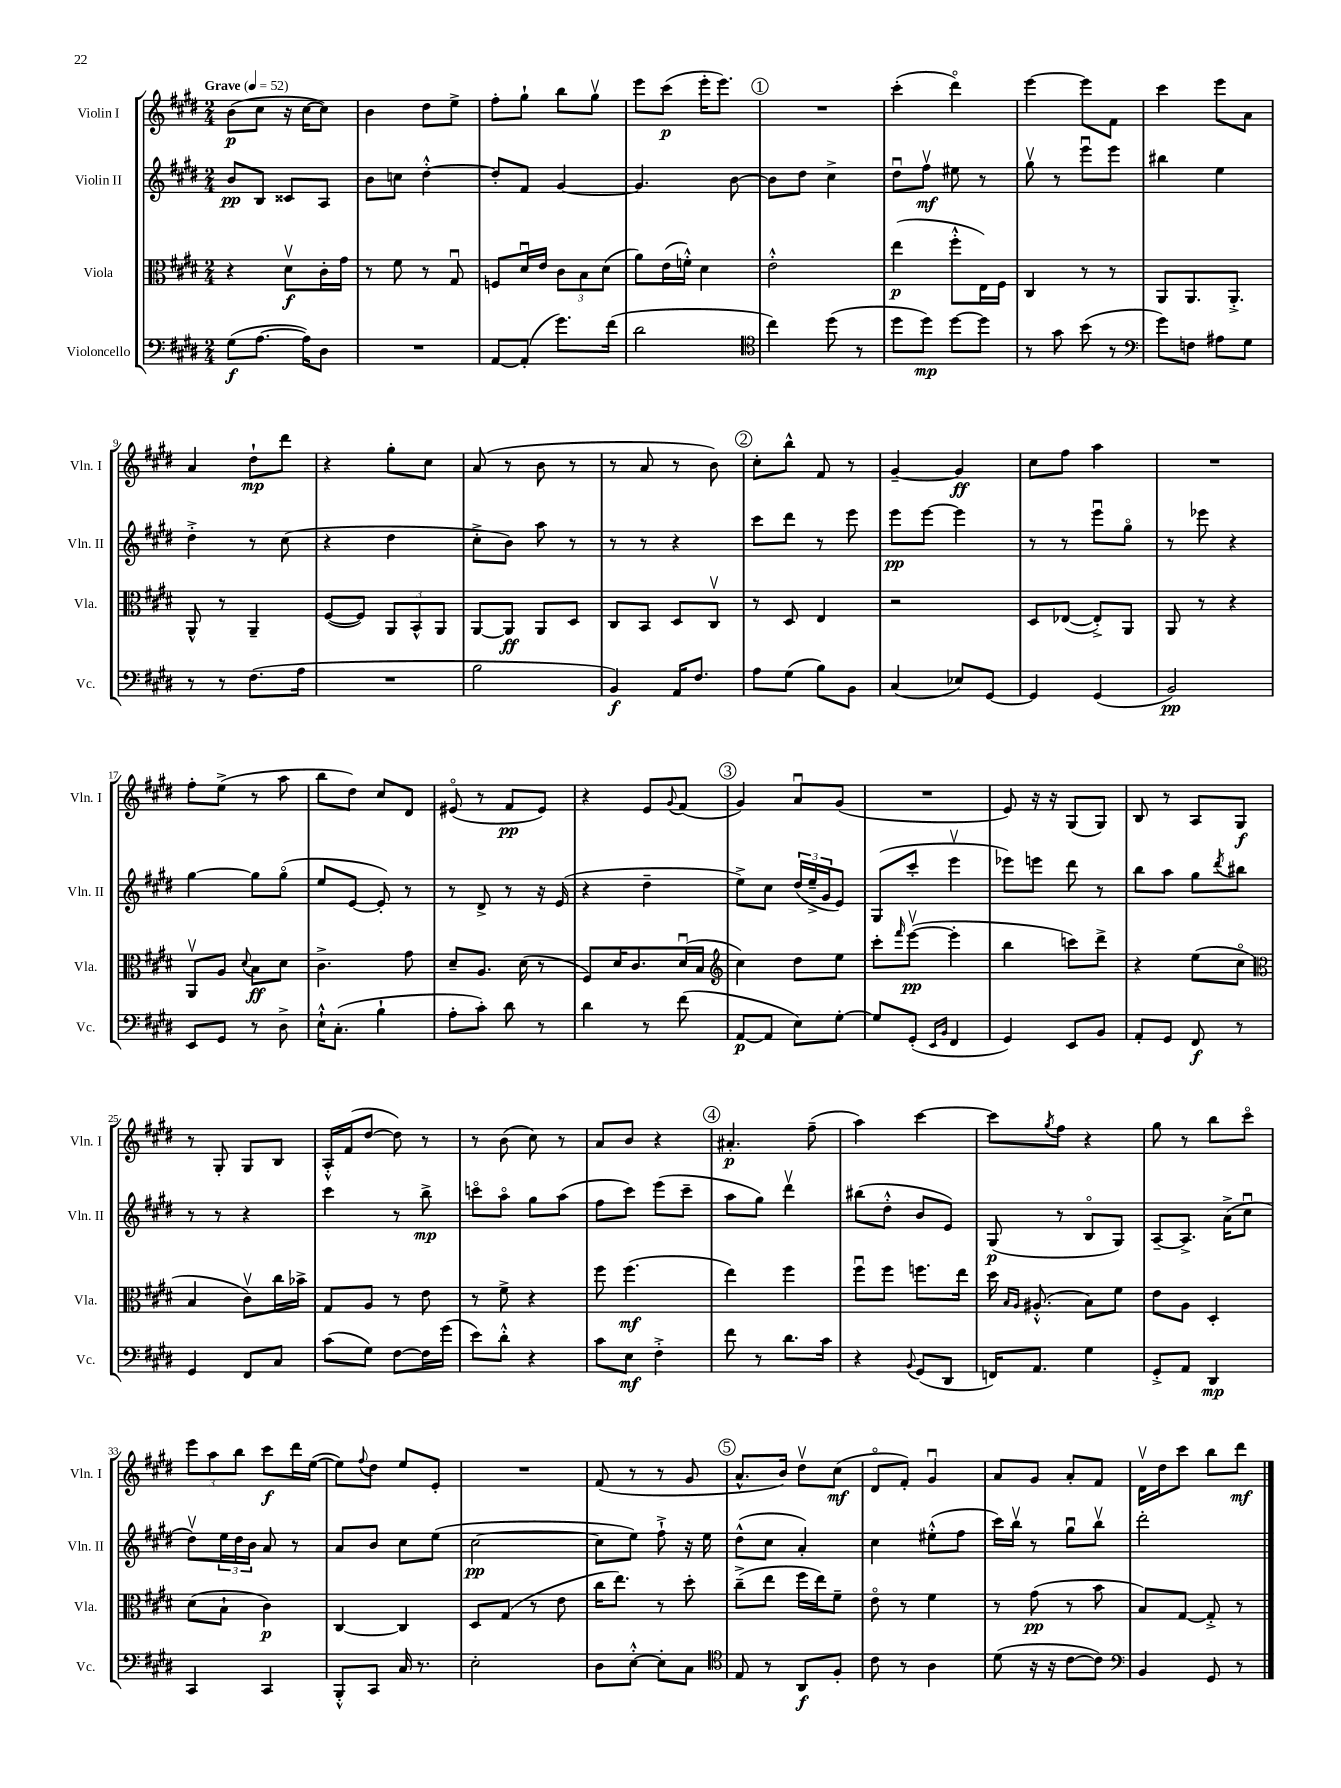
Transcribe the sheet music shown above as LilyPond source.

<<
\new StaffGroup <<
\new Staff = "s0" \with { instrumentName = "Violin I" shortInstrumentName = "Vln. I" } {
    \clef treble \key e \major \numericTimeSignature \time 2/4 \tempo "Grave" 4 = 52
    b'8\p( cis''8 r16 cis''16~ cis''8) |
    b'4 dis''8 e''8-> |
    fis''8-. gis''8-! b''8 gis''8\upbow |
    e'''8 cis'''8\p( e'''16-. e'''8.) |
    \mark \markup { \circle "1" } R2 |
    cis'''4-.( dis'''4\flageolet) |
    e'''4~ e'''8 fis'8 |
    cis'''4 e'''8 a'8 |
    a'4 dis''8-!\mp dis'''8 |
    r4 gis''8-. cis''8 |
    a'8( r8 b'8 r8 |
    r8 a'8 r8 b'8) |
    \mark \markup { \circle "2" } cis''8-. b''8-^ fis'8 r8 |
    gis'4~-- gis'4\ff |
    cis''8 fis''8 a''4 |
    R2 |
    fis''8-. e''8->( r8 a''8 |
    b''8 dis''8) cis''8 dis'8 |
    eis'8\flageolet( r8 fis'8\pp eis'8) |
    r4 e'8 \appoggiatura { gis'8 } fis'8( |
    \mark \markup { \circle "3" } gis'4) a'8\downbow gis'8( |
    R2 |
    e'8) r16 r16 gis8( gis8) |
    b8 r8 a8 gis8\f |
    r8 gis8-. gis8 b8 |
    a16-.-^ fis'16( dis''8~ dis''8) r8 |
    r8 b'8( cis''8) r8 |
    a'8 b'8 r4 |
    \mark \markup { \circle "4" } ais'4.-.\p fis''8--( |
    a''4) cis'''4~ |
    cis'''8 \acciaccatura { gis''8 } fis''8 r4 |
    gis''8 r8 b''8 cis'''8\flageolet |
    \tuplet 3/2 { e'''8 a''8 b''8 } cis'''8\f dis'''16 e''16~( |
    e''8) \appoggiatura { fis''8 } dis''8 e''8 e'8-. |
    R2 |
    fis'8( r8 r8 gis'8 |
    \mark \markup { \circle "5" } a'8.-^ b'16) dis''8\upbow cis''8\mf( |
    dis'8\flageolet fis'8-.) gis'4\downbow |
    a'8 gis'8 a'8-. fis'8 |
    dis'16\upbow dis''16 cis'''8 b''8 dis'''8\mf \bar "|." |
}
\new Staff = "s1" \with { instrumentName = "Violin II" shortInstrumentName = "Vln. II" } {
    \clef treble \key e \major \numericTimeSignature \time 2/4
    b'8\pp b8 cisis'8 a8 |
    b'8 c''8 dis''4~-.-^ |
    dis''8-. fis'8 gis'4~ |
    gis'4. b'8~ |
    \mark \markup { \circle "1" } b'8 dis''8 cis''4-> |
    dis''8\downbow fis''8\upbow\mf eis''8 r8 |
    gis''8\upbow r8 e'''8\downbow e'''8 |
    bis''4 e''4 |
    dis''4-.-> r8 cis''8( |
    r4 dis''4 |
    cis''8-.-> b'8) a''8 r8 |
    r8 r8 r4 |
    \mark \markup { \circle "2" } cis'''8 dis'''8 r8 e'''8 |
    e'''8\pp e'''8~ e'''4 |
    r8 r8 e'''8\downbow gis''8\flageolet |
    r8 ees'''8 r4 |
    gis''4~ gis''8 gis''8\flageolet( |
    e''8 e'8~ e'8-.) r8 |
    r8 dis'8-> r8 r16 e'16( |
    r4 dis''4-- |
    \mark \markup { \circle "3" } e''8->) cis''8 \tuplet 3/2 { dis''16( e''16---> gis'16 } e'8) |
    gis8( cis'''8-. e'''4\upbow |
    ees'''8) e'''8 dis'''8 r8 |
    b''8 a''8 gis''8 \acciaccatura { dis'''8 } bis''8 |
    r8 r8 r4 |
    cis'''4 r8 b''8->\mp |
    c'''8\flageolet a''8\flageolet gis''8 a''8( |
    fis''8 cis'''8) e'''8( cis'''8-- |
    \mark \markup { \circle "4" } a''8 gis''8) dis'''4\upbow |
    bis''8( dis''8-.-^ b'8 e'8) |
    gis8\p( r8 b8\flageolet gis8) |
    a8~-- a8.-> a'16->( cis''8\downbow |
    dis''8\upbow) \tuplet 3/2 { e''16 dis''16 b'16 } a'8 r8 |
    a'8 b'8 cis''8 e''8( |
    cis''2~\pp |
    cis''8 e''8) fis''8-!-> r16 e''16 |
    \mark \markup { \circle "5" } dis''8-^( cis''8 a'4-.) |
    cis''4 eis''8-.-^( fis''8 |
    cis'''16) b''16\upbow r8 gis''8\downbow b''8\upbow |
    dis'''2-. \bar "|." |
}
\new Staff = "s2" \with { instrumentName = "Viola" shortInstrumentName = "Vla." } {
    \clef alto \key e \major \numericTimeSignature \time 2/4
    r4 dis'8\upbow\f cis'16-. gis'16 |
    r8 fis'8 r8 gis8\downbow |
    f8 dis'16\downbow e'16 \tuplet 3/2 { cis'8 b8 dis'8( } |
    a'8) e'16( f'16-.-^) dis'4 |
    \mark \markup { \circle "1" } e'2-.-^ |
    e''4\p( fis''8-.-^ e16) fis16 |
    cis4 r8 r8 |
    a,8 a,8. a,8.-.-> |
    a,8-^ r8 a,4-- |
    fis8~( fis8) \tuplet 3/2 { a,8 b,8-^ a,8 } |
    a,8~ a,8\ff a,8 dis8 |
    cis8 b,8 dis8 cis8\upbow |
    \mark \markup { \circle "2" } r8 dis8 e4 |
    r2 |
    dis8 ees8~( ees8-.->) a,8 |
    a,8 r8 r4 |
    a,8\upbow a8 \appoggiatura { dis'8 } b8\ff dis'8 |
    cis'4.-> gis'8 |
    dis'8-- a8. dis'16( r8 |
    fis8) dis'16 cis'8. dis'16\downbow( b16 |
    \mark \markup { \circle "3" } \clef treble cis''4) dis''8 e''8 |
    cis'''8-. \grace { fis'''16 } e'''8~\upbow\pp( e'''4-. |
    b''4 c'''8) dis'''8-> |
    r4 e''8( cis''8\flageolet |
    \clef alto b4 cis'8\upbow) cis''16 bes'16-> |
    gis8 a8 r8 e'8 |
    r8 fis'8-> r4 |
    fis''8 fis''4.\mf( |
    \mark \markup { \circle "4" } e''4) fis''4 |
    fis''8\downbow fis''8 f''8. e''16 |
    dis''16 \grace { b16 a16 } ais8.-.-^( b8) fis'8 |
    e'8 a8 dis4-. |
    dis'8( b8-! cis'4\p) |
    cis4~ cis4 |
    dis8 gis8( r8 e'8 |
    cis''16 e''8.) r8 dis''8-. |
    \mark \markup { \circle "5" } cis''8--->( e''8 fis''16 e''16) fis'8-- |
    e'8\flageolet r8 fis'4 |
    r8 gis'8\pp( r8 b'8 |
    b8) gis8~ gis8-.-> r8 \bar "|." |
}
\new Staff = "s3" \with { instrumentName = "Violoncello" shortInstrumentName = "Vc." } {
    \clef bass \key e \major \numericTimeSignature \time 2/4
    gis8\f( a8.~ a16) dis8 |
    R2 |
    a,8~ a,8-.( gis'8.) fis'16( |
    dis'2 |
    \mark \markup { \circle "1" } \clef tenor cis''4) dis''8( r8 |
    dis''8 dis''8\mp) dis''8~ dis''8 |
    r8 gis'8 b'8( r8 |
    \clef bass gis'8) f8 ais8 gis8 |
    r8 r8 fis8.( a16 |
    R2 |
    b2 |
    b,4\f) a,16 fis8. |
    \mark \markup { \circle "2" } a8 gis8( b8) b,8 |
    cis4( ees8) gis,8~ |
    gis,4 gis,4( |
    b,2\pp) |
    e,8 gis,8 r8 dis8-> |
    e16-!-^ cis8.-.( b4-! |
    a8-. cis'8-.) dis'8 r8 |
    dis'4 r8 fis'8( |
    \mark \markup { \circle "3" } a,8~\p a,8 e8) gis8~-. |
    gis8 gis,8-.( \grace { e,16 b,16 } fis,4 |
    gis,4) e,8 b,8 |
    a,8-. gis,8 fis,8\f r8 |
    gis,4 fis,8 cis8 |
    cis'8( gis8) fis8~ fis16 gis'16( |
    e'8) dis'8-.-^ r4 |
    cis'8 e8\mf fis4-.-> |
    \mark \markup { \circle "4" } fis'8 r8 dis'8. cis'16 |
    r4 \appoggiatura { b,8 } gis,8( dis,8 |
    f,16) a,8. gis4 |
    gis,8-.-> a,8 dis,4\mp |
    cis,4 cis,4 |
    b,,8-.-^ cis,8 cis16 r8. |
    e2-. |
    dis8 e8~-.-^ e8-. cis8 |
    \mark \markup { \circle "5" } \clef tenor e8 r8 a,8\f fis8-. |
    cis'8 r8 a4 |
    dis'8( r16 r16 cis'8~ cis'8) |
    \clef bass b,4 gis,8 r8 \bar "|." |
}
>>
>>
